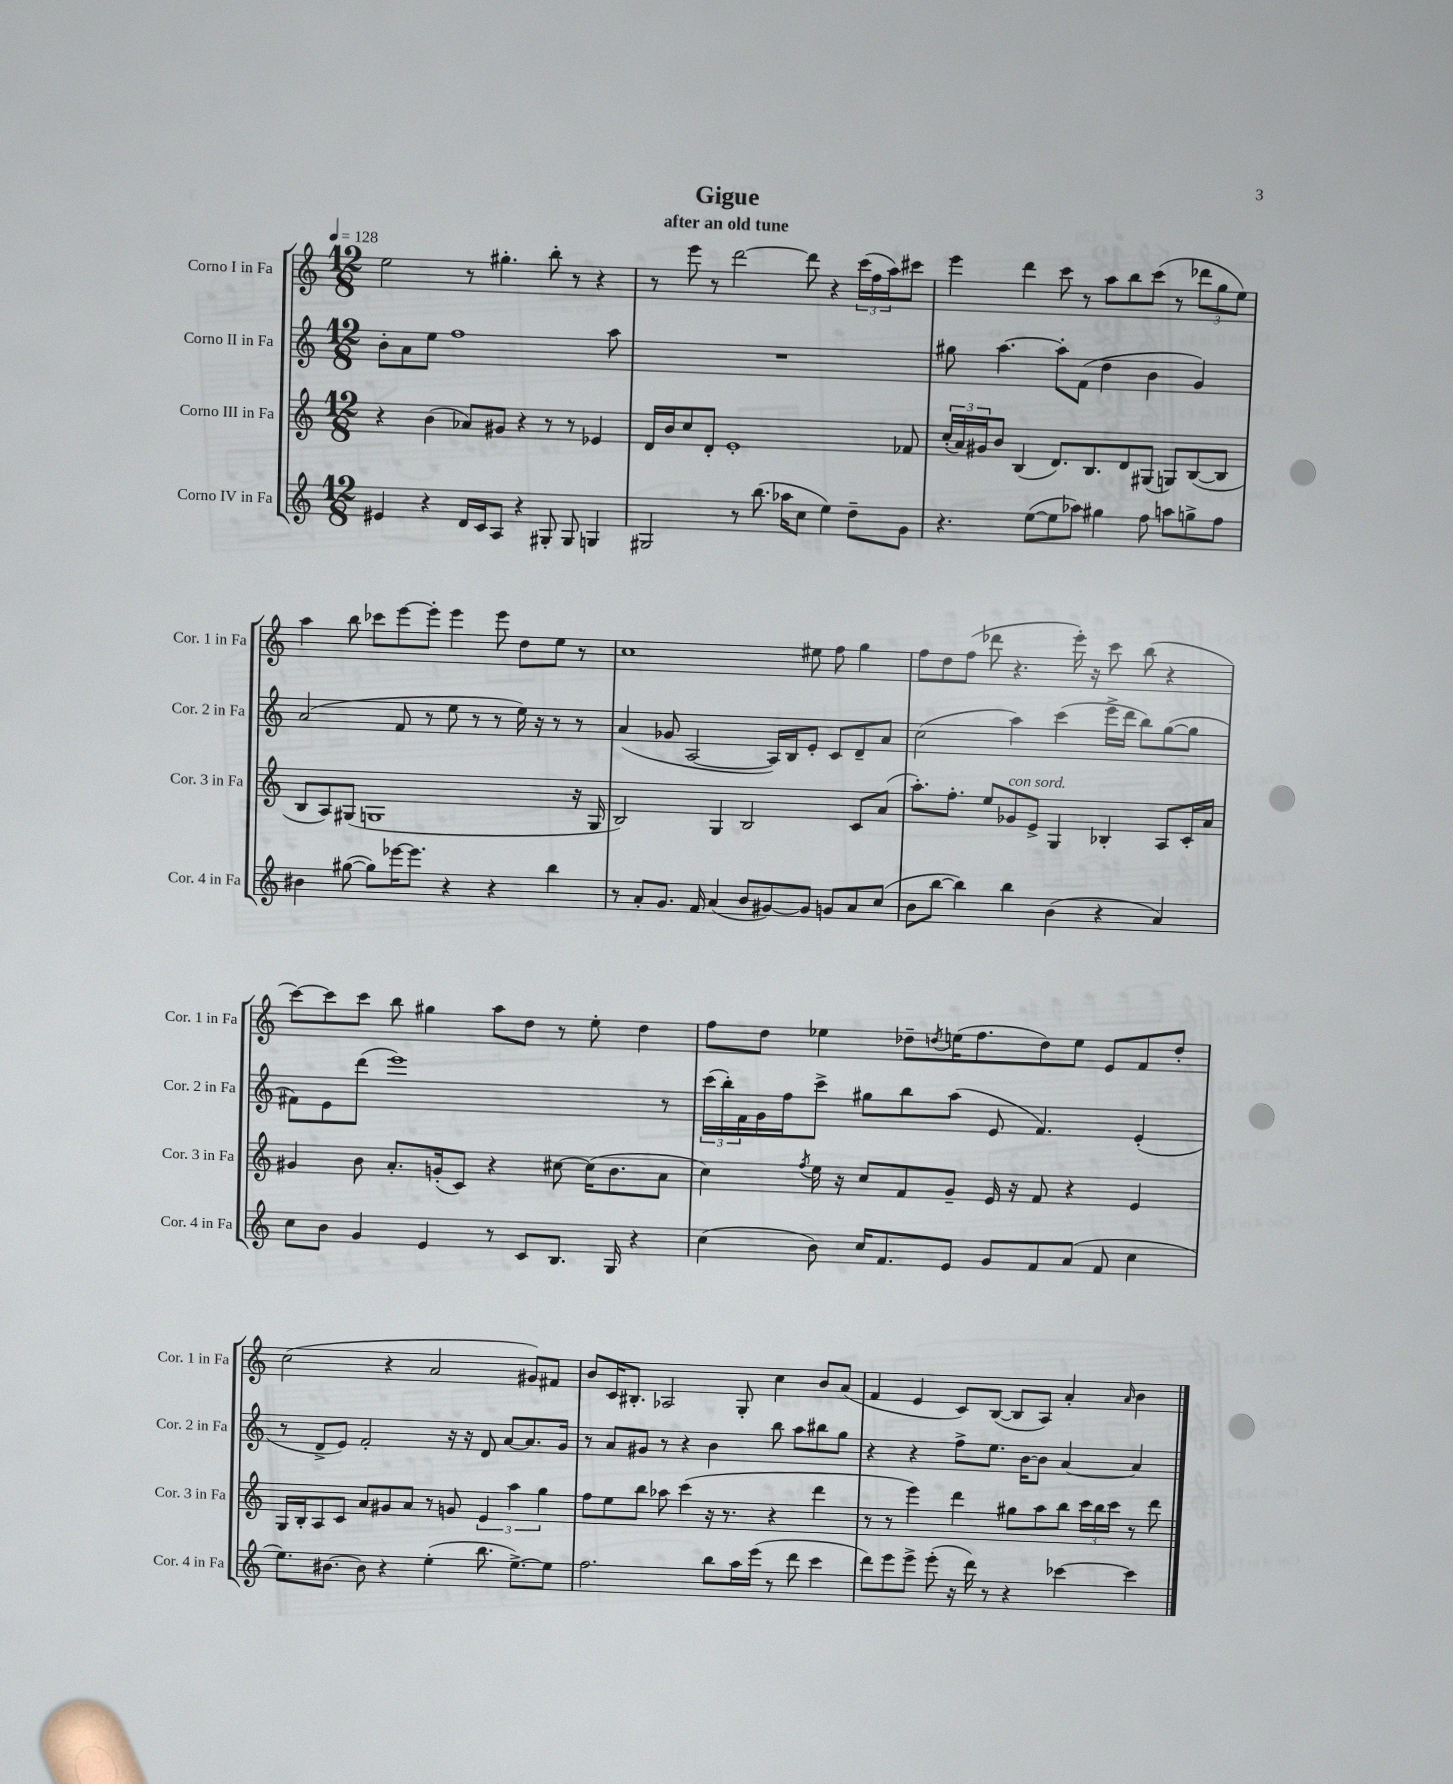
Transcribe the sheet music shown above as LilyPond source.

\header { title = "Gigue" subtitle = "after an old tune" }
<<
\new StaffGroup <<
\new Staff = "s0" \with { instrumentName = "Corno I in Fa" shortInstrumentName = "Cor. 1 in Fa" } {
    \clef treble \key c \major \numericTimeSignature \time 12/8 \tempo 4 = 128
    e''2 r8 gis''4.-. b''8-. r8 r4 |
    r8 e'''8 r8 d'''2~ d'''8 r4 \tuplet 3/2 { c'''16( f''16 a''16) } cis'''8 |
    e'''4 d'''4 c'''8 r8 a''8 b''8 c'''8( r8 \tuplet 3/2 { des'''8 g''8 e''8) } |
    a''4 b''8 ces'''8 e'''8~ e'''8-. e'''4 e'''8 d''8 e''8 r8 |
    c''1 eis''8 f''8 g''4 |
    f''8 d''8 f''8( des'''8 r4. e'''16-.) r16 c'''8 b''8( r4 |
    c'''8~) c'''8 c'''8 b''8 gis''4 a''8 d''8 r8 e''8-. d''4 |
    f''8 d''8 ees''4 des''8-- \acciaccatura { d''8 } e''16( f''8. d''8) e''8 e'8 f'8 d''8-. |
    c''2( r4 a'2 gis'8) fis'8 |
    b'8 c'16 bis8.-. aes2 g8-. c''4 b'8 a'8( |
    f'4 e'4 c'8) b8~( b8 a8) a'4-. \grace { a'16 } b'4 \bar "|." |
}
\new Staff = "s1" \with { instrumentName = "Corno II in Fa" shortInstrumentName = "Cor. 2 in Fa" } {
    \clef treble \key c \major \numericTimeSignature \time 12/8
    b'8-. a'8 e''8 f''1 a''8 |
    R1. |
    gis''8 a''4.~ a''8-. f'8( d''4 b'4 g'4) |
    a'2( f'8 r8 e''8 r8 r8 e''16) r16 r8 r8 |
    a'4( ges'8 a2~ a16) b16 e'8-. c'8 d'8-- a'8 |
    c''2( a''4) c'''4( e'''16-> d'''16 b''8) g''8~( g''8 |
    fis'8) e'8 d'''8( e'''1) r8 |
    \tuplet 3/2 { c'''16( b''16-.) f'16 } g'16 f''16 c'''8-> gis''8 b''8 a''8( e'8 f'4.) e'4-.( |
    r8 d'8-> e'8) f'2-. r16 r16 d'8 a'8~ a'8. g'16 |
    r8 a'8 gis'8 r8 r4 b'4 b''8 a''8 bis''8 g''8 |
    r4 r4 f''8-> e''8. b'16~ b'8 a'4~ a'4 \bar "|." |
}
\new Staff = "s2" \with { instrumentName = "Corno III in Fa" shortInstrumentName = "Cor. 3 in Fa" } {
    \clef treble \key c \major \numericTimeSignature \time 12/8
    r4 b'4( aes'8) gis'8 r4 r8 r8 ees'4 |
    d'16 b'16 c''8 d'8-. e'1-. fes'8 |
    \tuplet 3/2 { c''16-.( a'16) gis'16 } b'8 b4( d'8.) b8. d'8 gis8( g8) b8~( b8 |
    b8 a8) gis8( g1 r16 g16 |
    b2) g4 b2 c'8 a'8( |
    a''8.-.) f''8.-. e''8 ges'8^\markup { \italic "con sord." } e'8-> g4 bes4-. a8 c'16-. a'16 |
    gis'4 b'8 a'8.-. g'16-.( c'8) r4 cis''8~ cis''16( b'8. a'8 |
    c''4) \acciaccatura { f''8 } e''16 r16 c''8 f'8 g'8-- e'16 r16 f'8 r4 e'4 |
    g16 b16-. a8 c'8 a'8 gis'8 a'8 r8 g'8 \tuplet 3/2 { e'4 a''4 g''4 } |
    f''8 e''8 b''8 aes''8 c'''4( r16 r8. r4 d'''4 |
    r8 r8 e'''4) d'''4 gis''8 a''8 b''8 \tuplet 3/2 { c'''16 b''16 c'''16 } r8 d'''8 \bar "|." |
}
\new Staff = "s3" \with { instrumentName = "Corno IV in Fa" shortInstrumentName = "Cor. 4 in Fa" } {
    \clef treble \key c \major \numericTimeSignature \time 12/8
    eis'4 r4 d'16 c'16 a8 r4 gis8-. gis8 g4 |
    gis2 r8 b''8.( aes''16 c''8 e''4) d''8-- g'8 |
    r4. e''8~( e''8 aes''8) gis''4 f''8 a''8 g''8-> f''8 |
    bis'4 gis''8~( gis''8) ees'''16~ ees'''8. r4 r4 b''4 |
    r8 a'8-. g'8. f'16 a'4( b'8 gis'8~) gis'8 g'8 a'8 c''8( |
    b'8 b''8~ b''4) b''4 b'4( r4 a'4) |
    c''8 b'8 g'4 e'4 r8 c'8 b8. g16 r4 |
    c''4( b'8) c''16 f'8. e'8 g'8 f'8 a'8( f'8 c''4 |
    e''8.) bis'8.~ bis'8 r4 e''4-.( b''8. e''8.~->) e''8 |
    f''2. b''8 a''16 e'''16( r8 d'''8 c'''4 |
    d'''8) e'''8 e'''8-> e'''8-.( r16 d'''16) r8 r4 ces'''4~ ces'''4 \bar "|." |
}
>>
>>
\layout { \context { \Score \remove "Bar_number_engraver" } }
